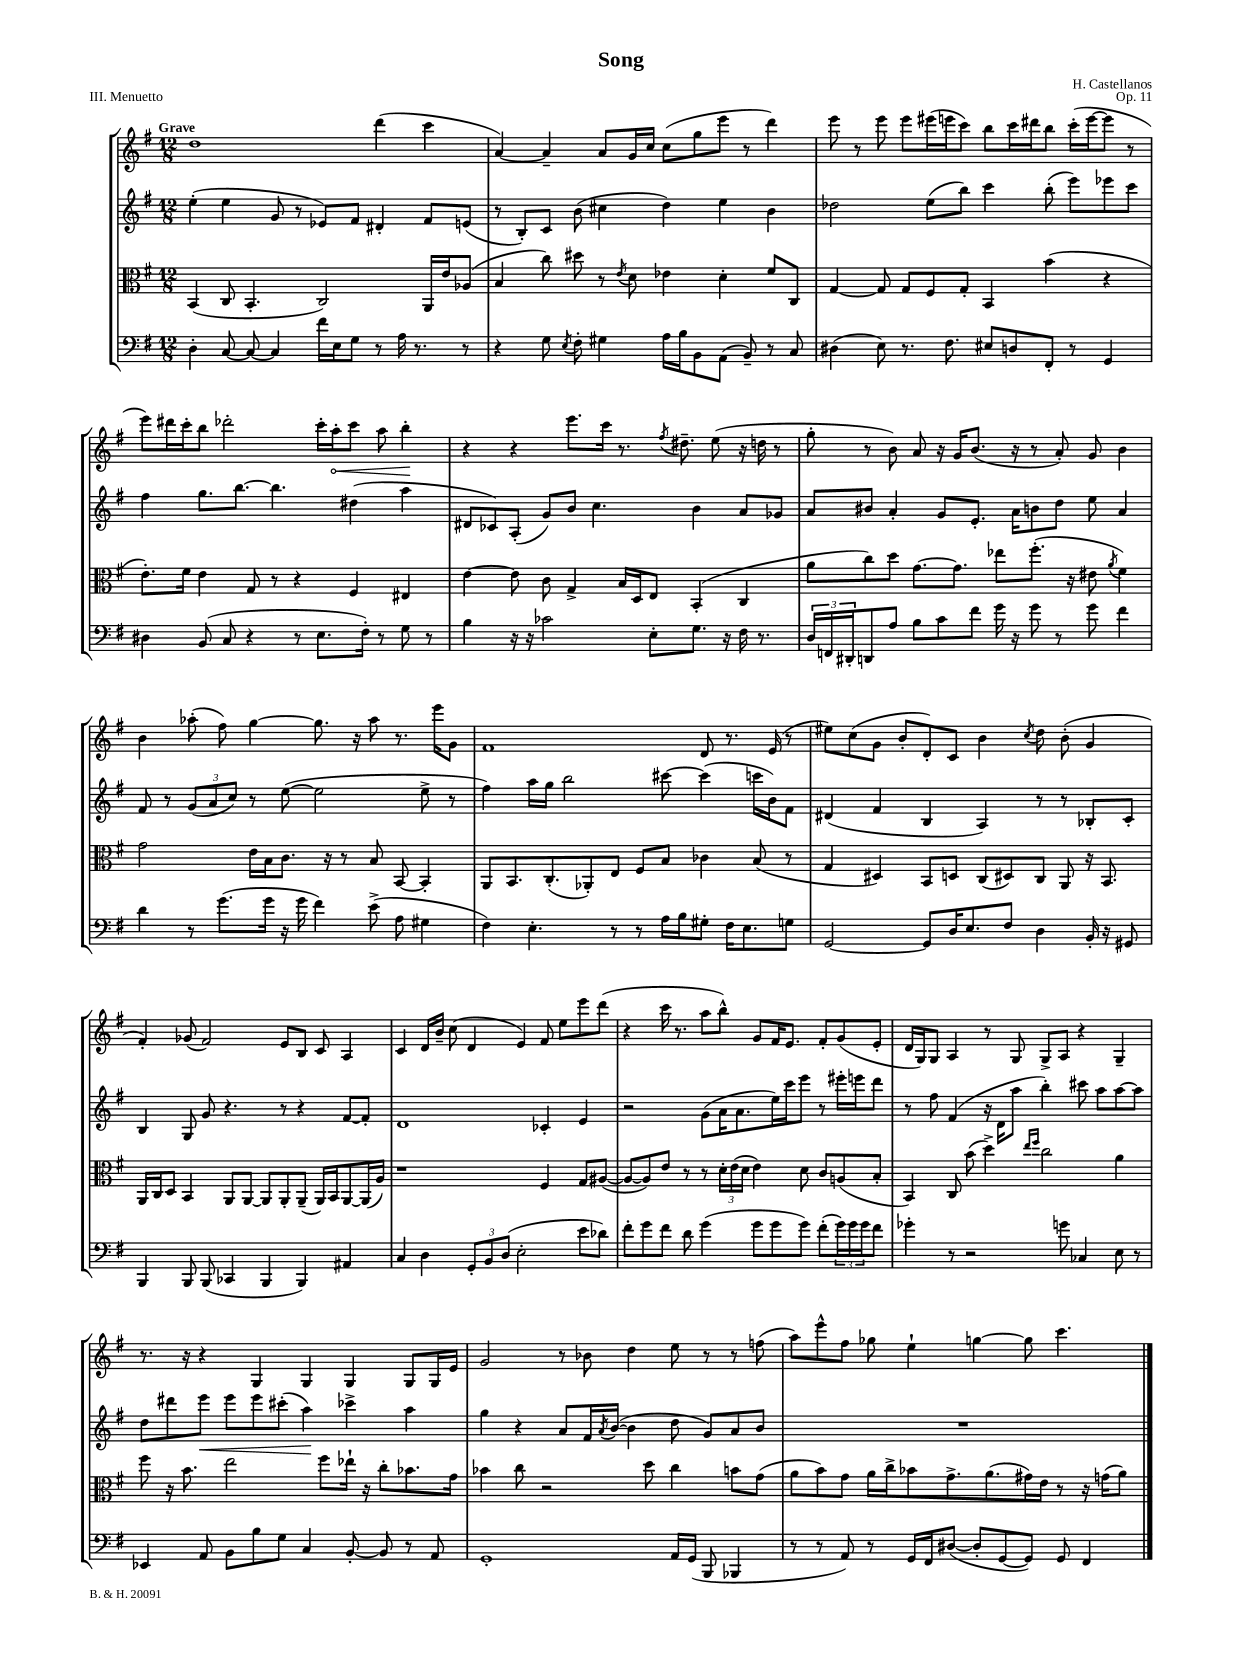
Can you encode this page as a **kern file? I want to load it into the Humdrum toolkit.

**kern	**kern	**kern	**dynam	**kern	**dynam
*part4	*part3	*part2	*part2	*part1	*part1
*staff4	*staff3	*staff2	*staff2	*staff1	*staff1
*clefF4	*clefC3	*clefG2	*	*clefG2	*
*k[f#]	*k[f#]	*k[f#]	*	*k[f#]	*
*M12/8	*M12/8	*M12/8	*	*M12/8	*
=1	=1	=1	=1	=1	=1
!	!	!	!	!LO:TX:a:B:t=Grave	!
4D'\	(4BB/	(4ee'\	.	1dd	.
[8C/	8C/	4ee\	.	.	.
8C/_	4.BB'/	.	.	.	.
4C/]	.	8g/	.	.	.
.	.	8r	.	.	.
16f#\LL	2C/)	8e-X/L)	.	.	.
16E\J	.	.	.	.	.
8G\J	.	8f#/J	.	.	.
8r	.	4d#X'/	.	(4ddd\	.
16A\	.	.	.	.	.
8.r	.	.	.	.	.
.	16AA/LL	8f#/L	.	4ccc\	.
.	16e/J	.	.	.	.
8r	(8A-X/J	(8en/J	.	.	.
=2	=2	=2	=2	=2	=2
4r	4B/	8r	.	[4a/)	.
.	.	8B'/L)	.	.	.
8G\	8cc\)	8c/J	.	4a~/]	.
8qE/	.	.	.	.	.
8F#'\	8dd#X\	(8b\	.	.	.
4G#X\	8r	4cc#X\	.	8a/L	.
.	8qe/	.	.	.	.
.	8d\	.	.	16g/L	.
.	.	.	.	16cc/JJ	.
16A\LL	4e-X\	4dd\)	.	(8cc\L	.
16B\J	.	.	.	.	.
8BB\	.	.	.	8gg\	.
(8AA\J	4d'\	4ee\	.	8eee\J	.
8BB~/)	.	.	.	8r	.
8r	8f#/L	4b\	.	4ddd\)	.
8C/	8C/J	.	.	.	.
=3	=3	=3	=3	=3	=3
(4D#X\	[4G/	2dd-X\	.	8eee\	.
.	.	.	.	8r	.
8E\)	8G/]	.	.	8eee\	.
8.r	8G/L	.	.	8eee\L	.
.	8F#/	(8ee\L	.	(16eee#X\L	.
8.F#\	.	.	.	16eeen\J	.
.	8G'/J	8bb\J)	.	8ccc\J)	.
8E#X/L	4BB/	4ccc\	.	8bb\L	.
8Dn/	.	.	.	16ccc\L	.
.	.	.	.	16ddd#X\J	.
8FF#'/J	(4b\	(8bb'\	.	8bb\J	.
8r	.	8eee\L)	.	(16ccc'\LL	.
.	.	.	.	[16eee\J	.
4GG/	4r	8eee-X\	.	8eee\J]	.
.	.	8ccc\J	.	8r	.
!!LO:LB:g=z
=4	=4	=4	=4	=4	=4
4D#X\	8.e'\L)	4ff#\	.	8eee\L)	.
.	.	.	.	16ddd#X\L	.
.	16f#\Jk	.	.	16ccc'\J	.
(8BB/	4e\	8.gg\L	.	8bb\J	.
8C/	.	.	.	2ddd-X'\	.
.	.	[8.bb\J	.	.	.
4r	8G/	.	.	.	.
.	8r	4.bb\]	.	.	.
8r	4r	.	.	.	.
8.E\L	.	.	.	16ccc'\LL	.
!	!	!	!	!	!LO:HP:b
.	.	.	.	16aa'\J	<
.	4F#/	(4dd#X\	.	8ccc\J	.
16F#'\Jk)	.	.	.	.	.
8r	.	.	.	8aa\	.
8G\	4E#X/	4aa\	.	4bb'\	.
8r	.	.	.	.	.
.	.	.	.	.	[
=5	=5	=5	=5	=5	=5
4B\	[4e\	8d#X/L	.	4r	.
.	.	8c-X/)	.	.	.
16r	8e\]	(8A'/J	.	4r	.
16r	.	.	.	.	.
2c-X\	8c\	8g/L)	.	.	.
.	4G^/	8b/J	.	8.eee\L	.
.	.	4.cc\	.	.	.
.	.	.	.	16ccc\Jk	.
.	16B/LL	.	.	8.r	.
.	16D/J	.	.	.	.
8E'\L	8E/J	.	.	.	.
.	.	.	.	8qff#/	.
.	.	.	.	8.dd#X~\	.
8.G\J	(4BB'/	4b\	.	.	.
.	.	.	.	(8ee\	.
16r	.	.	.	.	.
16F#\	4C/	8a/L	.	16r	.
8.r	.	.	.	16ddn\	.
.	.	8g-X/J	.	8r	.
=6	=6	=6	=6	=6	=6
24D/LL	8a\L	8a/L	.	8gg'\	.
24FFn/	.	.	.	.	.
24DD#X'/J	.	.	.	.	.
8DDn/	8cc\)	8b#X/J	.	8r	.
8A/J	8dd\J	4a'/	.	8b\)	.
8B\L	[8.g\L	.	.	8a/	.
8c\	.	8g/L	.	16r	.
.	8.g\J]	.	.	16g/KL	.
8f#\J	.	8.e'/J	.	(8.b/J	.
16g\	8ee-X\L	.	.	.	.
16r	.	16a\KL	.	16r	.
8g\	(8.ff#'\J	8bn\	.	8r	.
8r	.	8dd\J	.	8a'/)	.
.	16r	.	.	.	.
8g\	8e#X\	8ee\	.	8g/	.
.	8qa/	.	.	.	.
4f#\	4f#\)	4a/	.	4b\	.
!!LO:LB:g=z
=7	=7	=7	=7	=7	=7
4d\	2g\	8f#/	.	4b\	.
.	.	8r	.	.	.
8r	.	(12g/L	.	(8aa-X'\	.
.	.	12a/	.	.	.
(8.g\L	.	.	.	8ff#\)	.
.	.	12cc/J)	.	.	.
.	16e\LL	8r	.	[4gg\	.
16g\Jk	16B\J	.	.	.	.
16r	8.c\J	([8ee\	.	.	.
16g\	.	.	.	.	.
4f#\)	.	2ee\]	.	8.gg\]	.
.	16r	.	.	.	.
.	8r	.	.	.	.
.	.	.	.	16r	.
(8e^\	8B/	.	.	8aa-\	.
8A\	[8BB/	.	.	8.r	.
4G#X\	4BB'/]	8ee^\	.	.	.
.	.	.	.	16eee\KL	.
.	.	8r	.	8g\J	.
=8	=8	=8	=8	=8	=8
4F#\)	8AA/L	4ff#\)	.	1f#	.
.	8.BB/	.	.	.	.
4.E'\	.	16aa\LL	.	.	.
.	(8.C'/	16gg\JJ	.	.	.
.	.	2bb\	.	.	.
.	8AA-X'/)	.	.	.	.
8r	8E/J	.	.	.	.
8r	8F#/L	.	.	.	.
16A\LL	8B/J	[8ccc#X\	.	.	.
16B\J	.	.	.	.	.
8G#X'\J	4c-X\	(4ccc#\]	.	8d/	.
16F#\KL	.	.	.	8.r	.
8.E\	.	.	.	.	.
.	(8B/	16cccn\LL	.	.	.
.	.	16b\J)	.	(16e/	.
8Gn\J	8r	8f#\J	.	8r	.
=9	=9	=9	=9	=9	=9
[2GG/	4G/	(4d#X/	.	8ee#X\L)	.
.	.	.	.	(8cc\	.
.	4D#X/)	4f#/	.	8g\J	.
.	.	.	.	8b'/L	.
8GG/L]	8BB/L	4B/	.	8d'/)	.
16D/K	8Dn/J	.	.	8c/J	.
8.E/	.	.	.	.	.
.	(8C/L	4A/)	.	4b\	.
8F#/J	8D#X/)	.	.	.	.
.	.	.	.	8qcc/	.
4D\	8C/J	8r	.	8dd\	.
.	8AA/	8r	.	(8b'\	.
16BB'/	16r	8B-X'/L	.	4g/	.
16r	8.BB/	.	.	.	.
8GG#X/	.	8c'/J	.	.	.
!!LO:LB:g=z
=10	=10	=10	=10	=10	=10
4BBB/	16AA/LL	4B/	.	4f#'/)	.
.	16C/J	.	.	.	.
.	8D/J	.	.	.	.
8BBB/	4BB/	8G/	.	(8g-X/	.
(8BBB/	.	8g/	.	2f#/)	.
4CC-X/	8AA/L	4.r	.	.	.
.	[8AA/J	.	.	.	.
4BBB/	8AA/L]	.	.	.	.
.	8AA'/	8r	.	8e/L	.
4BBB/)	(8AA~/J	4r	.	8B/J	.
.	16AA/LL)	.	.	8c/	.
.	16BB/J	.	.	.	.
4AA#X/	[8AA/	[8f#/L	.	4A/	.
.	(16AA/L]	8f#'/J]	.	.	.
.	16A/JJ)	.	.	.	.
=11	=11	=11	=11	=11	=11
4C/	1r	1d	.	4c/	.
4D\	.	.	.	16d/LL	.
.	.	.	.	16b~/JJ	.
.	.	.	.	(8cc\	.
12GG'/L	.	.	.	4d/	.
12BB/	.	.	.	.	.
(12D/J	.	.	.	.	.
2E'\	.	.	.	4e/)	.
.	4F#/	4c-X'/	.	8f#/	.
.	.	.	.	8ee\L	.
8e\L	8G/L	4e/	.	8eee\	.
8d-X\J)	([8A#X/J	.	.	(8ddd\J	.
=12	=12	=12	=12	=12	=12
8f#'\L	8A#/L_	2r	.	4r	.
8g\	8A#/])	.	.	.	.
8f#\J	8e/J	.	.	16ccc\	.
.	.	.	.	8.r	.
8d\	8r	.	.	.	.
(4g\	8r	(8g\L	.	8aa\L	.
.	24d'\LL	16a\K	.	8bb^^\J)	.
.	(24e\	.	.	.	.
.	.	8.a\	.	.	.
.	24d\JJ	.	.	.	.
8g\L	4e\)	.	.	8g/L	.
8g\	.	16ee\L)	.	16f#/K	.
.	.	16ccc\J	.	8.e/J	.
8g\J)	8d\	8eee\J	.	.	.
(8f#'\L	8c/L	8r	.	8f#'/L	.
24g\L)	(8An/	16eee#X'\LL	.	(8g/	.
24g\	.	.	.	.	.
.	.	16eeen\J	.	.	.
24g\J	.	.	.	.	.
8f#\J	8B'/J	8ddd\J	.	8e'/J	.
=13	=13	=13	=13	=13	=13
4g-X'\	4BB/)	8r	.	16d/LL	.
.	.	.	.	16G/J)	.
.	.	8ff#\	.	8G/J	.
8r	8C/	(4f#/	.	4A/	.
2r	(8b\	.	.	.	.
.	4dd^\)	16r	.	8r	.
.	.	16d\KL	.	.	.
.	.	8aa\J	.	8G/	.
.	16qqee/LL	.	.	.	.
.	16qqff#/JJ	.	.	.	.
.	2cc\	4bb'\)	.	8G^/L	.
8gn\	.	.	.	8A/J	.
4C-X/	.	8ccc#X\	.	4r	.
.	.	8aa\L	.	.	.
8E\	4a\	[8aa\	.	4G~/	.
8r	.	8aa\J]	.	.	.
!!LO:LB:g=z
=14	=14	=14	=14	=14	=14
4EE-X/	8ff#\	8dd\L	.	8.r	.
.	16r	8ddd#X\	.	.	.
.	8.b\	.	.	16r	.
!	!	!	!LO:HP:b	!	!
8AA/	.	8eee\J	<	4r	.
8BB\L	2ee\	8eee\L	.	.	.
8B\	.	8eee\	.	4G/	.
8G\J	.	(8ccc#X'\J	.	.	.
4C/	.	4aa\)	.	4G/	.
.	8ff#\L	.	.	.	.
[8BB'/	16ee-X`\Jk	4ccc-X^\	[	4G/	.
.	16r	.	.	.	.
8BB/]	8cc'\L	.	.	.	.
8r	8.b-X\	4aa\	.	8G/L	.
8AA/	.	.	.	16G/L	.
.	16g\Jk	.	.	16e/JJ	.
=15	=15	=15	=15	=15	=15
1GG'	4b-X\	4gg\	.	2g/	.
.	8cc\	4r	.	.	.
.	2r	.	.	.	.
.	.	8a/L	.	8r	.
.	.	16f#/L	.	8b-X\	.
.	.	8qa/	.	.	.
.	.	([16b/JJ	.	.	.
.	.	4b\]	.	4dd\	.
.	8dd\	.	.	.	.
16AA/LL	4cc\	8dd\	.	8ee\	.
(16GG/JJ	.	.	.	.	.
8BBB/	.	8g/L)	.	8r	.
4BBB-X/	8bn\L	8a/	.	8r	.
.	(8g\J	8b/J	.	(8ffn\	.
=16	=16	=16	=16	=16	=16
8r	8a\L	1.r	.	8aa\L)	.
8r	8b\)	.	.	8eee^^\	.
8AA/)	8g\J	.	.	8ff#\J	.
8r	16a\LL	.	.	8gg-X\	.
.	16cc^\J	.	.	.	.
16GG/LL	8b-X\	.	.	4ee`\	.
16FF#/J	.	.	.	.	.
([8D#X/J	8.g^\	.	.	.	.
8D#'/L]	.	.	.	[4ggn\	.
.	(8.a\	.	.	.	.
[8GG/	.	.	.	.	.
8GG/J])	16g#X\L)	.	.	8gg\]	.
.	16e\JJ	.	.	.	.
8GG/	8r	.	.	4.ccc\	.
4FF#/	16r	.	.	.	.
.	(16gn\KL	.	.	.	.
.	8a\J)	.	.	.	.
==	==	==	==	==	==
*-	*-	*-	*-	*-	*-
